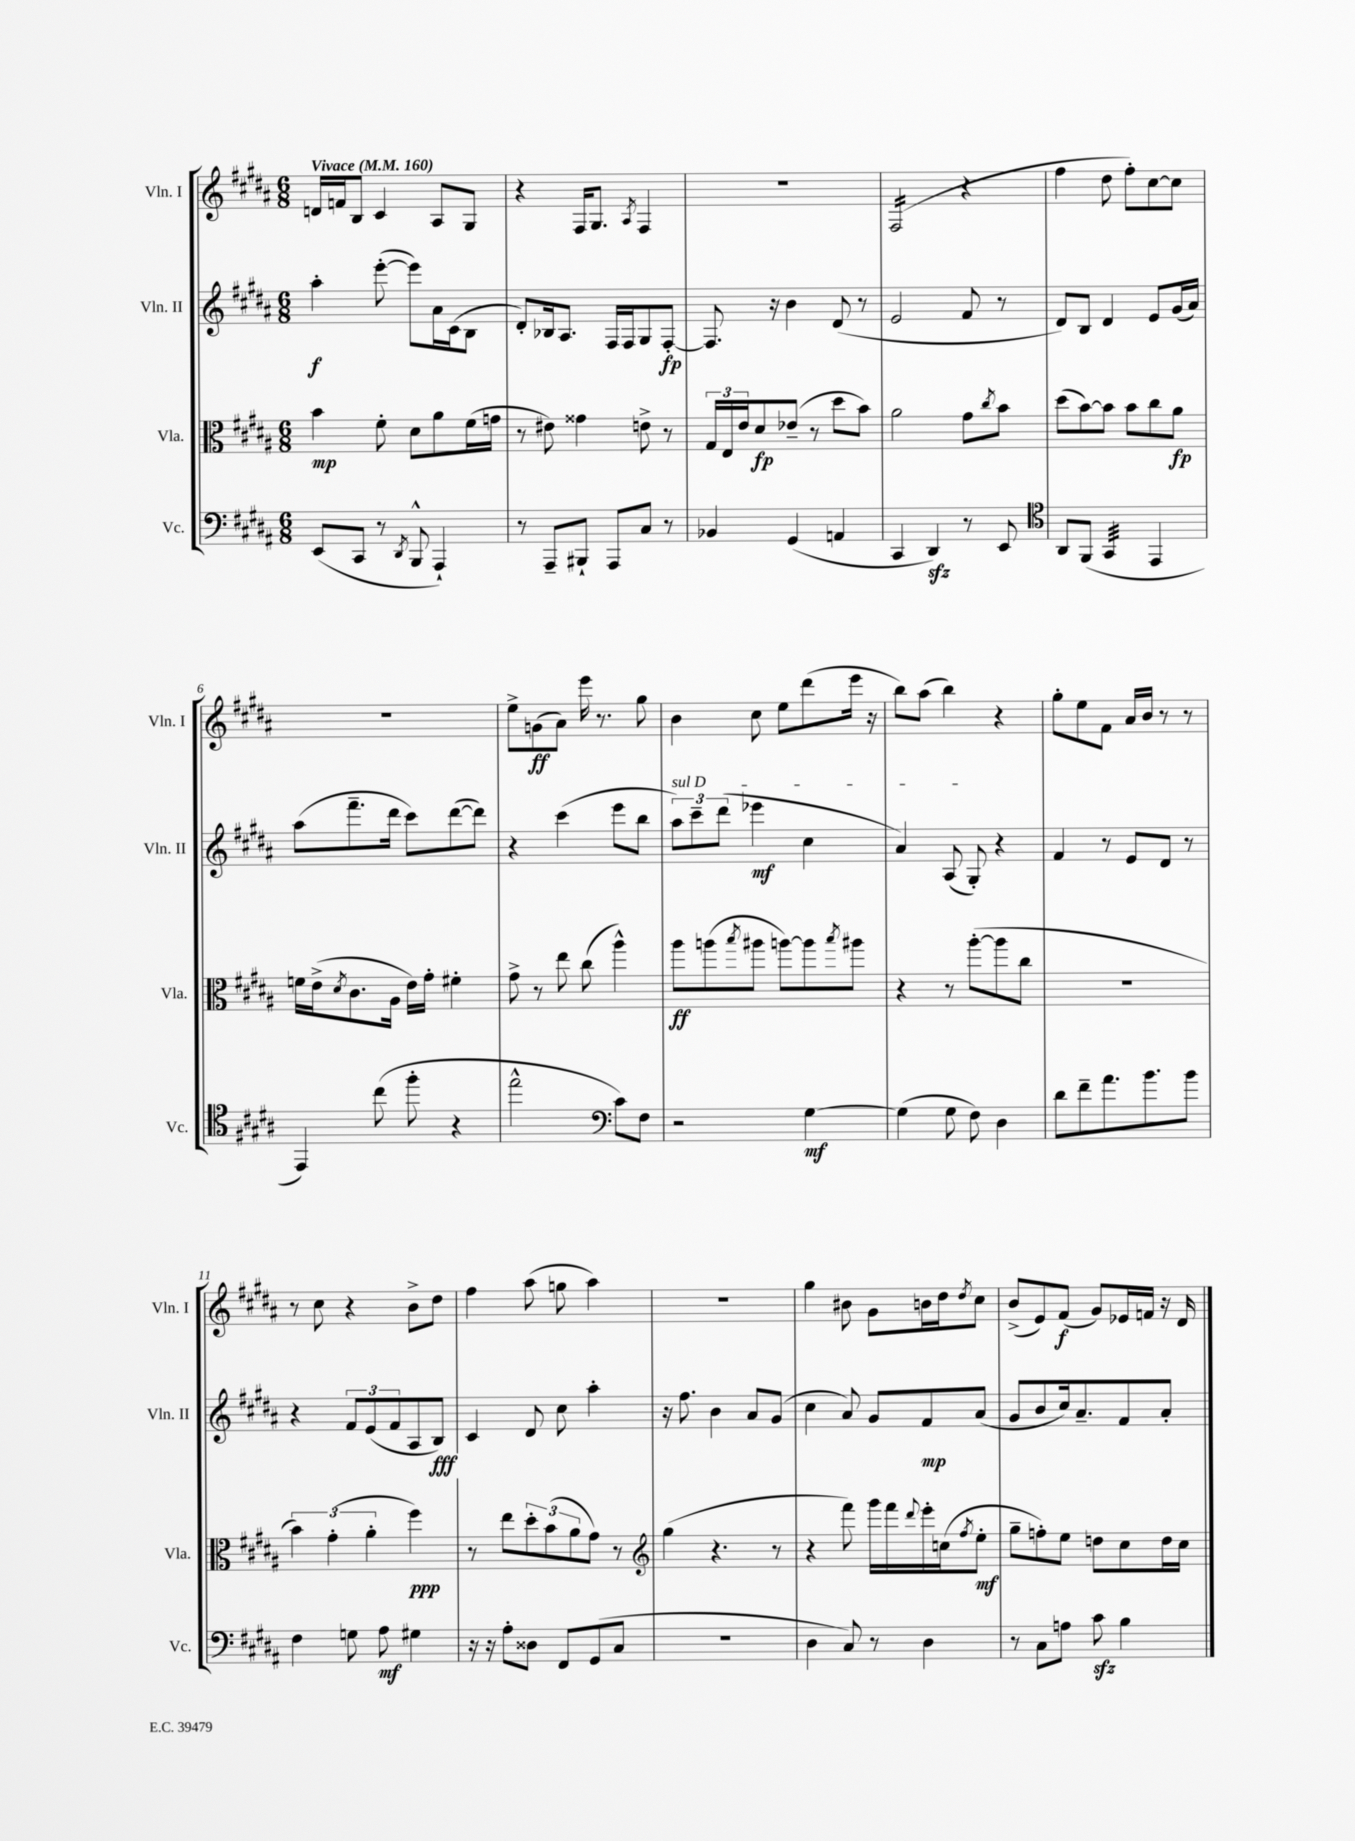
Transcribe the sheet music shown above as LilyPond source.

<<
\new StaffGroup <<
\new Staff = "s0" \with { instrumentName = "Vln. I" shortInstrumentName = "Vln. I" } {
    \clef treble \key b \major \numericTimeSignature \time 6/8 \tempo "Vivace" 4 = 160
    d'16 f'16 b8 cis'4 ais8 gis8 |
    r4 fis16 gis8. \acciaccatura { ais8 } fis4 |
    R2. |
    fis2:16( r4 |
    fis''4 dis''8 fis''8-.) cis''8~ cis''8 |
    R2. |
    e''8-> g'8\ff( ais'8) e'''16 r8. gis''8 |
    b'4 cis''8 e''8 dis'''8( e'''16 r16 |
    b''8) ais''8( b''4) r4 |
    gis''8-. e''8 fis'8 ais'16 b'16 r8 r8 |
    r8 cis''8 r4 b'8-> dis''8 |
    fis''4 ais''8( g''8 ais''4) |
    R2. |
    gis''4 bis'8 gis'8 b'16 dis''16 \acciaccatura { dis''8 } cis''8 |
    b'8->( e'8) fis'8\f( gis'8) ees'16 f'16 r16 dis'16 \bar "|." |
}
\new Staff = "s1" \with { instrumentName = "Vln. II" shortInstrumentName = "Vln. II" } {
    \clef treble \key b \major \numericTimeSignature \time 6/8
    ais''4-.\f e'''8~-.( e'''8) ais'16 cis'16( b8 |
    dis'8-.) bes16 ais8. fis16 fis16 gis8 fis8~-.\fp |
    fis8. r16 b'4 dis'8( r8 |
    e'2 fis'8 r8 |
    dis'8) b8 dis'4 e'8 gis'16( ais'16) |
    ais''8( fis'''8.-- dis'''16 cis'''8) dis'''8~( dis'''8) |
    r4 cis'''4( e'''8 b''8 |
    \tuplet 3/2 { \once \override TextSpanner.bound-details.left.text = \markup { \italic "sul D" } ais''8\startTextSpan) cis'''8-- dis'''8( } ees'''4\mf cis''4 |
    ais'4) ais8( gis8-.\stopTextSpan) r4 |
    fis'4 r8 e'8 dis'8 r8 |
    r4 \tuplet 3/2 { fis'8 e'8( fis'8 } ais8 b8\fff) |
    cis'4 dis'8 cis''8 ais''4-. |
    r16 fis''8. b'4 ais'8 gis'8( |
    cis''4 ais'8) gis'8 fis'8\mp ais'8( |
    gis'8 b'8 cis''16) ais'8.-- fis'8 ais'8-. \bar "|." |
}
\new Staff = "s2" \with { instrumentName = "Vla." shortInstrumentName = "Vla." } {
    \clef alto \key b \major \numericTimeSignature \time 6/8
    b'4\mp fis'8-. dis'8 ais'8 fis'16( g'16 |
    r8 eis'8) gisis'4 e'8-> r8 |
    \tuplet 3/2 { gis16 e16 e'16 } dis'8\fp ees'8--( r8 dis''8 b'8) |
    ais'2 gis'8 \acciaccatura { cis''8 } b'8 |
    dis''8( b'8~) b'8 b'8 cis''8 ais'8\fp |
    f'16 e'16->( \acciaccatura { dis'8 } cis'8. ais16 e'16) gis'16-. fis'4-. |
    gis'8-> r8 e''8 cis''8( ais''4-^) |
    ais''8\ff a''8( \acciaccatura { b''8 } ais''8 a''8~) a''8 \acciaccatura { b''8 } ais''8 |
    r4 r8 ais''8~-.( ais''8 cis''8 |
    r2. |
    \tuplet 3/2 { b'4) gis'4-.( ais'4-. } fis''4\ppp) |
    r8 e''8 \tuplet 3/2 { dis''8-. b'8( ais'8 } gis'8) r8 |
    \clef treble gis''4( r4. r8 |
    r4 fis'''8) gis'''16 fis'''16 \appoggiatura { dis'''8 } e'''16-. c''16( \acciaccatura { fis''8 } e''8-.\mf |
    gis''8-- f''8-.) e''8 d''8 cis''8 d''16 cis''16 \bar "|." |
}
\new Staff = "s3" \with { instrumentName = "Vc." shortInstrumentName = "Vc." } {
    \clef bass \key b \major \numericTimeSignature \time 6/8
    e,8( cis,8 r8 \acciaccatura { dis,8 } b,,8-^ ais,,4-!) |
    r8 ais,,8-- bis,,8-! ais,,8 cis8 r8 |
    bes,4 gis,4( a,4 |
    cis,4 dis,4\sfz) r8 e,8 |
    \clef tenor ais,8 fis,8( gis,4:32 e,4 |
    e,4) cis''8( fis''8-. r4 |
    e''2-^ \clef bass cis'8) fis8 |
    r2 gis4~\mf |
    gis4( gis8 fis8) dis4 |
    dis'8 fis'8-- ais'8. b'8. b'8 |
    fis4 g8 ais8\mf gis4 |
    r16 r16 ais8-. disis8 fis,8 gis,8( cis8 |
    R2. |
    dis4 cis8) r8 dis4 |
    r8 cis8 a8 cis'8\sfz b4 \bar "|." |
}
>>
>>
